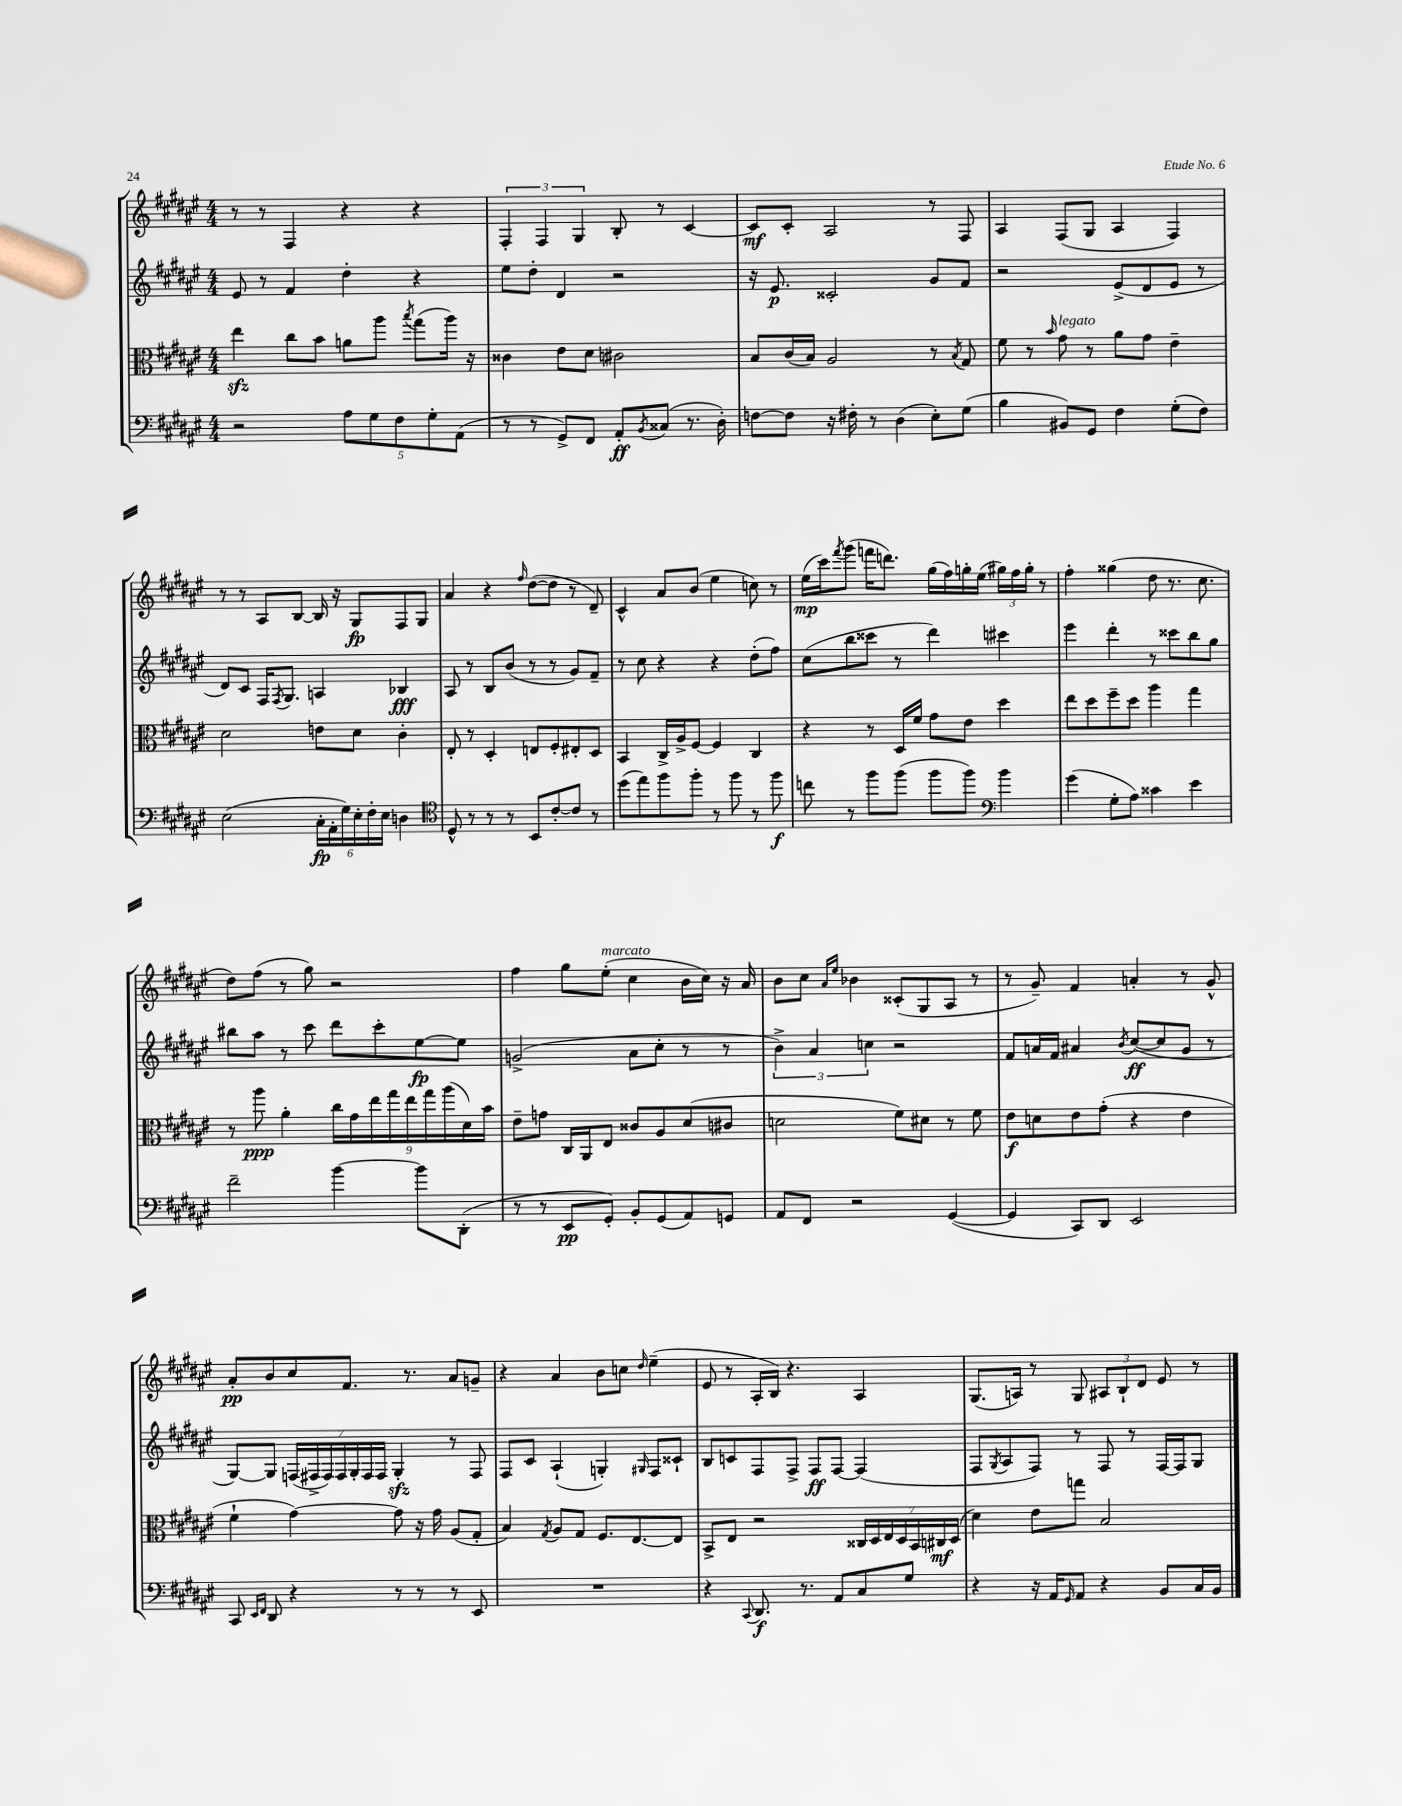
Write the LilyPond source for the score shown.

<<
\new StaffGroup <<
\new Staff = "s0" {
    \clef treble \key fis \major \numericTimeSignature \time 4/4
    r8 r8 fis4 r4 r4 |
    \tuplet 3/2 { fis4-. fis4 gis4 } b8-. r8 cis'4~ |
    cis'8\mf cis'8-. ais2 r8 fis8 |
    ais4 fis8( gis8 ais4 fis4) |
    r8 r8 ais8 b8~ b16 r16 gis8\fp fis8 gis8 |
    ais'4 r4 \grace { fis''16 } dis''8~( dis''8 r8 dis'8--) |
    cis'4-^ ais'8 b'8( eis''4 c''8) r8 |
    eis''16\mp( cis'''16) \acciaccatura { fis'''8 } gis'''8( f'''16 d'''8.) gis''16( fis''16) g''16-. eis''16( \tuplet 3/2 { gis''16) fis''16 gis''16-. } r8 |
    fis''4-. gisis''4( dis''8 r8. cis''8. |
    dis''8) fis''8( r8 gis''8) r2 |
    fis''4 gis''8 eis''8-.^\markup { \italic "marcato" }( cis''4 b'16 cis''16) r16 ais'16 |
    b'8 cis''8 \grace { ais'16 eis''16 } bes'4 cisis'8-.( gis8 ais8 r8 |
    r8 gis'8--) fis'4 a'4-. r8 gis'8-^ |
    ais'8-.\pp b'8 cis''8 fis'8. r8. ais'8 g'8-- |
    r4 ais'4 b'8 c''8 \grace { dis''16 } eis''4--( |
    eis'8 r8 ais16-. b16) r4. ais4 |
    gis8.( a16) r8 gis8 \tuplet 3/2 { ais8 b8-! dis'8 } eis'8 r8 \bar "|." |
}
\new Staff = "s1" {
    \clef treble \key fis \major \numericTimeSignature \time 4/4
    eis'8 r8 fis'4 dis''4-. r4 |
    eis''8 dis''8-. dis'4 r2 |
    r16 eis'8.\p cisis'2-. gis'8 fis'8 |
    r2 eis'8->( dis'8 eis'8 r8 |
    dis'8) cis'8 fis16 \acciaccatura { fis8 } gis8. a4 bes4\fff |
    ais8 r8 b8 b'8( r8 r8 gis'8) fis'8-- |
    r8 cis''8 r4 r4 dis''8-.( fis''8) |
    cis''8( b''8 cisis'''8 r8 dis'''4) cis'''4 |
    eis'''4 dis'''4-. r8 cisis'''8 b''8 gis''8 |
    bis''8 ais''8 r8 cis'''8 dis'''8 cis'''8-. eis''8~\fp eis''8 |
    g'2->( ais'8 cis''8-. r8 r8 |
    \tuplet 3/2 { b'4->) ais'4 c''4 } r2 |
    fis'8 a'16 fis'16 ais'4 \acciaccatura { b'8 } cis''8~\ff( cis''8 gis'8 r8 |
    gis8~) gis8 \tuplet 7/4 { f16( fis16-> fis16) fis16 gis16-. fis16 fis16 } gis4-.\sfz r8 fis8 |
    fis8 cis'8 ais4-!( g4-.) \grace { gis16 } fis8 cisis'8-! |
    b8 c'8 fis8 fis8-> fis8\ff fis8~ fis4( |
    fis8 \acciaccatura { gis8 } ais8 fis8) r8 fis8 r8 fis16~ fis16 gis8 \bar "|." |
}
\new Staff = "s2" {
    \clef alto \key fis \major \numericTimeSignature \time 4/4
    eis''4\sfz cis''8 b'8 a'8 ais''8 \acciaccatura { b''8 } gis''8( ais''16) r16 |
    cisis'4 eis'8 dis'8 cis'2 |
    b8 cis'16( b16) ais2 r8 \acciaccatura { b8 } gis8 |
    fis'8 r8 \grace { b'16 } gis'8^\markup { \italic "legato" } r8 ais'8 gis'8 eis'4-- |
    dis'2 e'8 dis'8 cis'4-. |
    eis8-. r8 dis4-. e8 fis8-. eis8-. dis8 |
    b,4 cis16-> ais16-> fis8~ fis4 cis4 |
    r4 r8 dis16 fis'16 gis'8 eis'8 dis''4 |
    eis''8 dis''8 fis''8-- dis''8 ais''4 gis''4 |
    r8 ais''8\ppp ais'4-. \tuplet 9/8 { cis''16 gis'16 eis''16 gis''16 eis''16 gis''16 ais''16( dis'16) b'16 } |
    eis'8-- g'8 cis16 ais,16 eis8 cisis'8 ais8 dis'8( cis'8 |
    d'2 fis'8) dis'8 r8 fis'8 |
    eis'8\f d'8 eis'8 gis'8-.( r4 eis'4 |
    fis'4-! gis'4~) gis'8 r16 gis'16 ais8( gis8-. |
    b4) \acciaccatura { gis8 } ais8 gis8 fis8. eis8.~ eis8 |
    b,8-> eis8 r2 \tuplet 7/4 { cisis16 dis16 eis16 dis16 b,16 cis16\mf dis16( } |
    dis'4) eis'8 g''8 b2 \bar "|." |
}
\new Staff = "s3" {
    \clef bass \key fis \major \numericTimeSignature \time 4/4
    r2 \tuplet 5/4 { ais8 gis8 fis8 gis8-. ais,8( } |
    r8 r8 gis,8->) fis,8 ais,8-.\ff \acciaccatura { b,8 } cisis8( r8. dis16-.) |
    f8~ f8 r16 fis16-. r8 dis4( eis8-.) gis8( |
    b4 bis,8) gis,8 fis4 gis8-.( fis8) |
    eis2( \tuplet 6/4 { cis16-.\fp ais,16-. gis16) eis16-. fis16-. eis16 } d4 |
    \clef tenor dis8-^ r8 r8 r8 b,8 cis'8~-. cis'8 r8 |
    dis''8( eis''8) fis''8 fis''8-. r8 fis''8 r8 fis''8\f |
    c''8 r8 fis''8 fis''8( fis''8 fis''8) \clef bass b'4 |
    gis'4( gis8-. ais8) cisis'4 eis'4 |
    fis'2-- b'4~ b'8 dis,8-.( |
    r8 r8 eis,8\pp gis,8-.) b,8-. gis,8( ais,8) g,8 |
    ais,8 fis,8 r2 gis,4~( |
    gis,4 cis,8) dis,8 eis,2 |
    cis,8 \grace { eis,16 fis,16 } dis,8 r4 r8 r8 r8 eis,8 |
    R1 |
    r4 \appoggiatura { cis,8 } dis,8.\f r8. ais,8 cis8 gis8 |
    r4 r16 ais,16 \grace { gis,16 } ais,8 r4 b,8 cis16 b,16 \bar "|." |
}
>>
>>
\layout { \context { \Score \remove "Bar_number_engraver" } }
